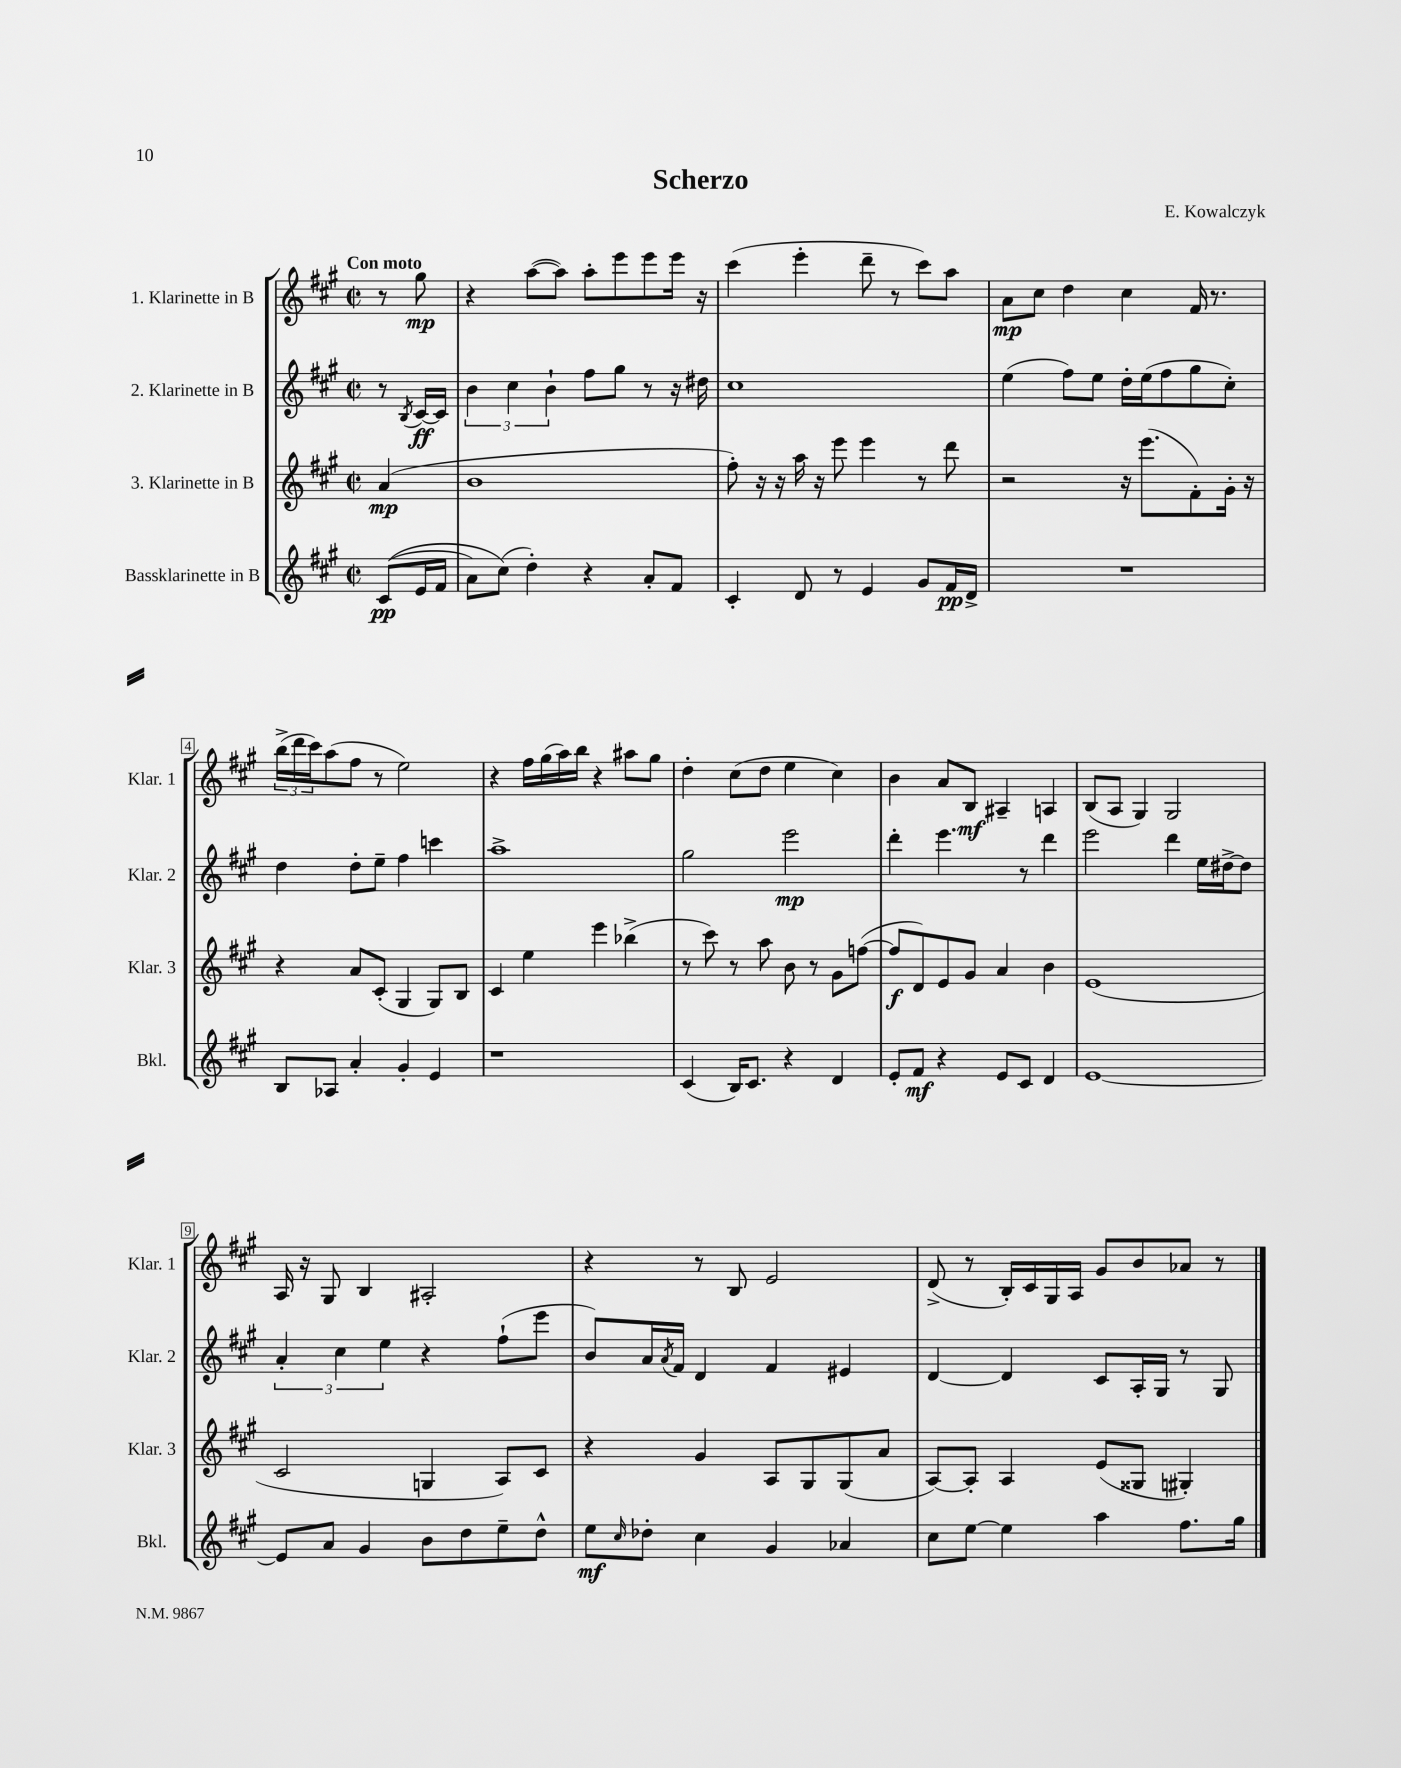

**kern	**kern	**kern	**kern
*staff4	*staff3	*staff2	*staff1
*clefG2	*clefG2	*clefG2	*clefG2
*k[f#c#g#]	*k[f#c#g#]	*k[f#c#g#]	*k[f#c#g#]
*M2/2	*M2/2	*M2/2	*M2/2
*met(c|)	*met(c|)	*met(c|)	*met(c|)
&((8c#	(4a	8r	8r
.	.	8qB	.
16e	.	[16c#	8gg#
16f#	.	16c#]	.
=	=	=	=
8a)	1b	6b	4r
(8cc#&)	.	.	.
.	.	6cc#	.
4dd')	.	.	([8aa
.	.	6b`	.
.	.	.	8aa])
4r	.	8ff#	8aa'
.	.	8gg#	8eee
8a'	.	8r	8eee
8f#	.	16r	16eee
.	.	16dd#	16r
=	=	=	=
4c#'	8ff#')	1cc#	(4ccc#
.	16r	.	.
.	16r	.	.
8d	16aa	.	4eee'
.	16r	.	.
8r	8eee	.	.
4e	4eee	.	8ddd~
.	.	.	8r
8g#	8r	.	8ccc#)
16f#	8ddd	.	8aa
16d^	.	.	.
=	=	=	=
1r	2r	(4ee	8a
.	.	.	8cc#
.	.	8ff#)	4dd
.	.	8ee	.
.	16r	16dd'	4cc#
.	(8.eee	(16ee	.
.	.	8ff#	.
.	8f#')	8gg#	16f#
.	.	.	8.r
.	16g#'	8cc#')	.
.	16r	.	.
=	=	=	=
8B	4r	4dd	(24bb^
.	.	.	24ddd
.	.	.	24ccc#)
8A-	.	.	(8aa
4a'	8a	8dd'	8ff#
.	(8c#'	8ee~	8r
4g#'	4G#	4ff#	2ee)
4e	8G#)	4ccc	.
.	8B	.	.
=	=	=	=
1r	4c#	1aa^	4r
.	4ee	.	16ff#
.	.	.	(16gg#
.	.	.	16aa)
.	.	.	16bb
.	4eee	.	4r
.	(4bb-^	.	8aa#
.	.	.	8gg#
=	=	=	=
(4c#	8r	2gg#	4dd'
.	8ccc#)	.	.
16B)	8r	.	(8cc#
8.c#	.	.	.
.	8aa	.	8dd
4r	8b	2eee	4ee
.	8r	.	.
4d	8g#	.	4cc#)
.	([8ff	.	.
=	=	=	=
8e'	8ff]	4ddd'	4b
8f#	8d)	.	.
4r	8e	4.eee	8a
.	8g#	.	8B
8e	4a	.	4A#~
8c#	.	8r	.
4d	4b	4ddd	4A
=	=	=	=
[1e	(1e	2eee	(8B
.	.	.	8A
.	.	.	4G#)
.	.	4ddd	2G#
.	.	16ee	.
.	.	[16dd#^	.
.	.	8dd#]	.
=	=	=	=
8e]	2c#	6a'	16A
.	.	.	16r
8a	.	.	8G#
.	.	6cc#	.
4g#	.	.	4B
.	.	6ee	.
8b	4G	4r	2A#'
8dd	.	.	.
8ee~	8A)	(8ff#`	.
8dd^^	8c#	8eee	.
=	=	=	=
8ee	4r	8b)	4r
16qqcc#	.	.	.
8dd-'	.	16a	.
.	.	8qa	.
.	.	16f#	.
4cc#	4g#	4d	8r
.	.	.	8B
4g#	8A	4f#	2e
.	8G#	.	.
4a-	(8G#	4e#	.
.	8a	.	.
=	=	=	=
8cc#	[8A)	[4d	(8d^
[8ee	8A']	.	8r
4ee]	4A	4d]	16B')
.	.	.	16c#
.	.	.	16G#
.	.	.	16A
4aa	(8e	8c#	8g#
.	8G##	16A'	8b
.	.	16G#	.
8.ff#	4G#')	8r	8a-
.	.	8G#	8r
16gg#	.	.	.
==	==	==	==
*-	*-	*-	*-
